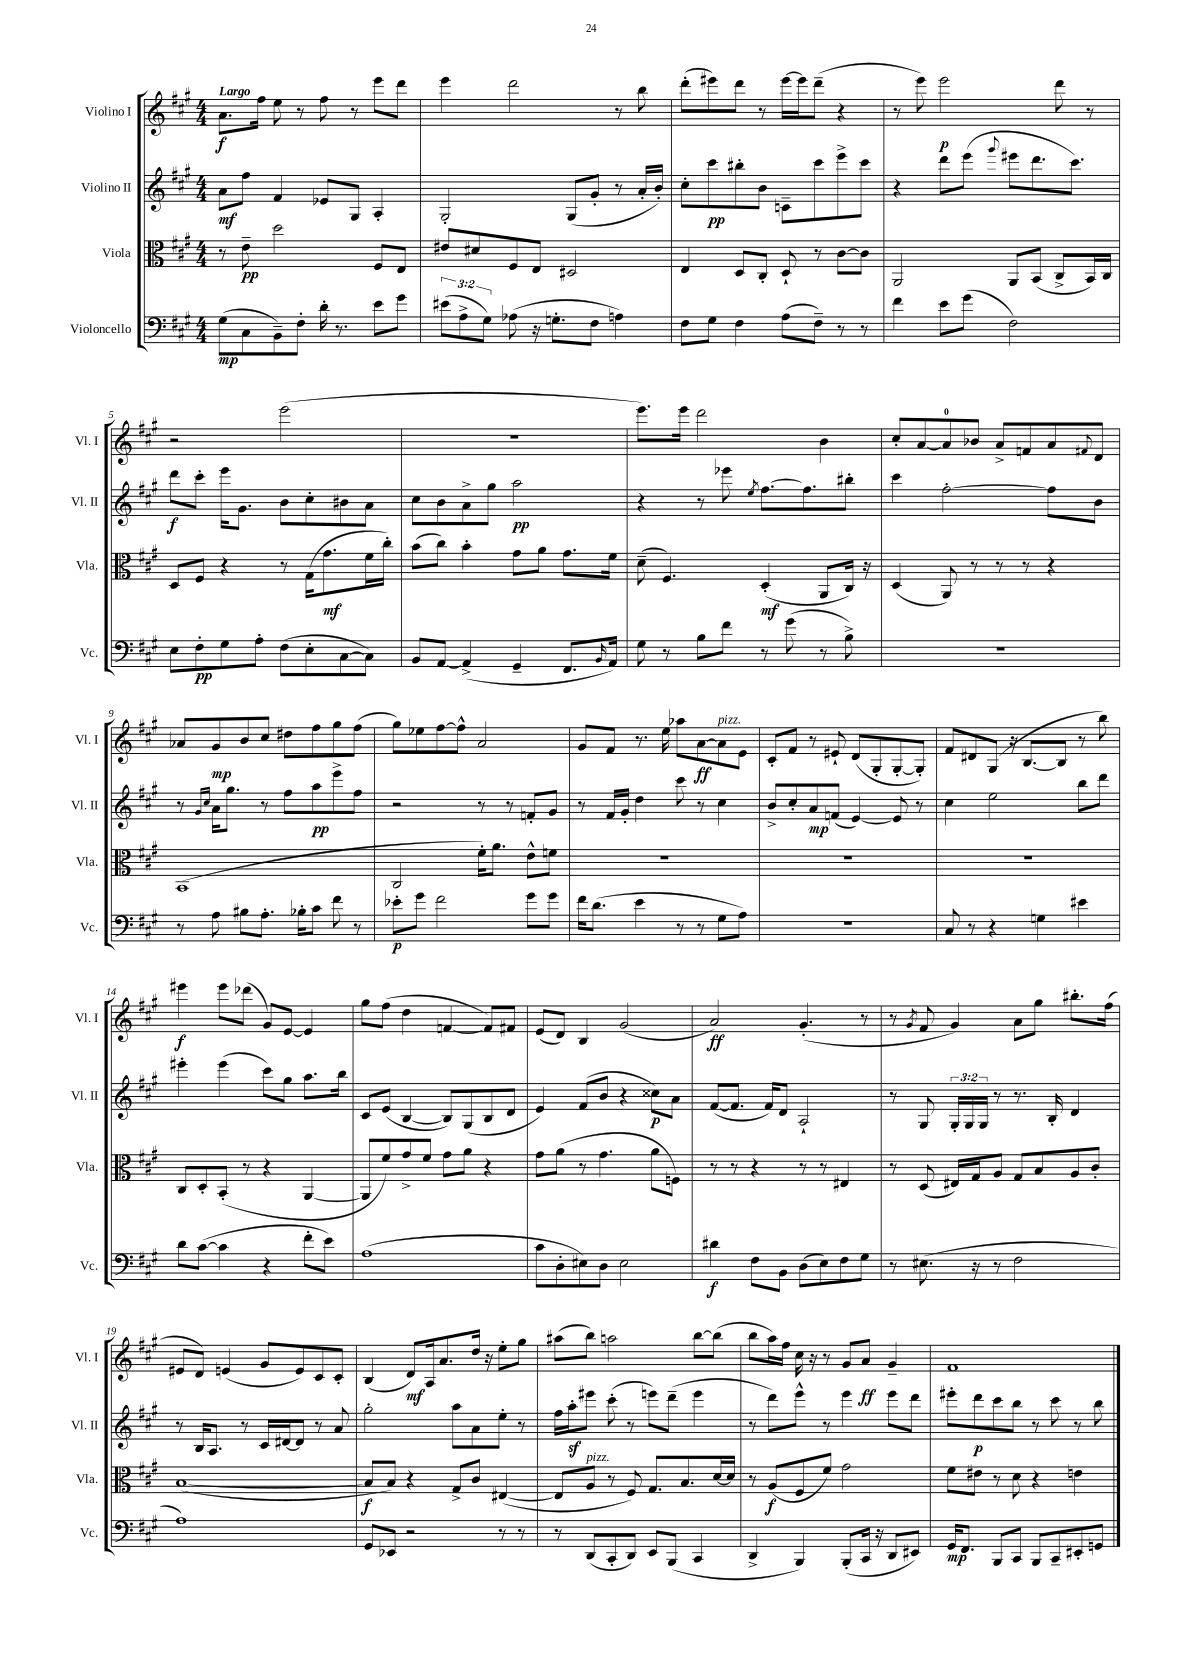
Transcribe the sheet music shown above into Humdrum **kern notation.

**kern	**dynam	**kern	**dynam	**kern	**dynam	**kern	**dynam
*part4	*part4	*part3	*part3	*part2	*part2	*part1	*part1
*staff4	*staff4	*staff3	*staff3	*staff2	*staff2	*staff1	*staff1
*I"Violoncello	*	*I"Viola	*	*I"Violino II	*	*I"Violino I	*
*I'Vc.	*	*I'Vla.	*	*I'Vl. II	*	*I'Vl. I	*
*clefF4	*	*clefC3	*	*clefG2	*	*clefG2	*
*k[f#c#g#]	*	*k[f#c#g#]	*	*k[f#c#g#]	*	*k[f#c#g#]	*
*M4/4	*	*M4/4	*	*M4/4	*	*M4/4	*
=1	=1	=1	=1	=1	=1	=1	=1
!	!	!	!	!	!	!LO:TX:a:B:t=Largo	!
(8G#\L	mp	8r	.	8a\L	mf	8.a\L	f
8C#\	.	8e~\	pp	8ff#\J	.	.	.
.	.	.	.	.	.	16ff#\Jk	.
8BB~\)	.	2dd\	.	4f#/	.	8ee\	.
8F#'\J	.	.	.	.	.	8r	.
16d'\	.	.	.	8e-X/L	.	8ff#\	.
8.r	.	.	.	.	.	.	.
.	.	.	.	8G#/J	.	8r	.
8e\L	.	8F#/L	.	4A'/	.	8eee\L	.
8g#\J	.	8E/J	.	.	.	8ddd\J	.
=2	=2	=2	=2	=2	=2	=2	=2
(12e#X\L	.	8e#X/L	.	2G#'/	.	4eee\	.
12A^\	.	.	.	.	.	.	.
.	.	8d#X/	.	.	.	.	.
12G#\J)	.	.	.	.	.	.	.
(8A-X\	.	8F#/	.	.	.	2ddd\	.
16r	.	8E/J	.	.	.	.	.
8.Gn'\L	.	.	.	.	.	.	.
.	.	2D#X/	.	(8G#/L	.	.	.
8F#\J	.	.	.	8g#'/J	.	.	.
4An\)	.	.	.	8r	.	8r	.
.	.	.	.	16a'/LL	.	8bb\	.
.	.	.	.	16b'/JJ)	.	.	.
=3	=3	=3	=3	=3	=3	=3	=3
8F#\L	.	4E/	.	8cc#'\L	.	(8ddd'\L	.
8G#\J	.	.	.	8ccc#\	pp	8eee#X\)	.
4F#\	.	8D/L	.	8bb#X'\	.	8ddd\J	.
.	.	8C#'/J	.	8b\J	.	8r	.
(8A\L	.	8D`/	.	8cn~\L	.	[16eee#\LL	.
.	.	.	.	.	.	16eee#\J]	.
8F#~\J)	.	8r	.	8ccc#\	.	(8ddd~\J	.
8r	.	[8c#\L	.	8eee^\	.	4r	.
8r	.	8c#\J]	.	8ccc#\J	.	.	.
=4	=4	=4	=4	=4	=4	=4	=4
4f#\	.	2AA/	.	4r	.	8r	.
.	.	.	.	.	.	8eee\)	.
8e\L	.	.	.	8ddd\L	.	2eee\	p
(8g#\J	.	.	.	(8eee\J	.	.	.
.	.	.	.	8qqggg#/	.	.	.
2F#\)	.	8AA/L	.	8eee#X\L	.	.	.
.	.	(8BB/J	.	8.ddd\	.	.	.
.	.	8C#^/L	.	.	.	8ddd\	.
.	.	.	.	8.ccc#\J)	.	.	.
.	.	16BB/L)	.	.	.	8r	.
.	.	16C#/JJ	.	.	.	.	.
!!LO:LB:g=z
=5	=5	=5	=5	=5	=5	=5	=5
8E\L	.	8D/L	.	8ddd\L	f	2r	.
8F#'\	pp	8F#/J	.	8ccc#'\J	.	.	.
8G#\	.	4r	.	16eee\KL	.	.	.
.	.	.	.	8.g#\J	.	.	.
8A'\J	.	.	.	.	.	.	.
(8F#\L	.	8r	.	8b\L	.	(2eee\	.
8E'\	.	(16G#\KL	.	8cc#'\	.	.	.
.	.	8.g#\	mf	.	.	.	.
[8C#\	.	.	.	8b#X\	.	.	.
8C#\J])	.	16f#\L	.	8a\J	.	.	.
.	.	16cc#'\JJ)	.	.	.	.	.
=6	=6	=6	=6	=6	=6	=6	=6
8BB/L	.	(8b\L	.	8cc#\L	.	1r	.
[8AA/J	.	8cc#\J)	.	8b\	.	.	.
(4AA^/]	.	4b'\	.	8a^\	.	.	.
.	.	.	.	8gg#\J	.	.	.
4GG#~/	.	8g#\L	.	2aa\	pp	.	.
.	.	8a\J	.	.	.	.	.
8.FF#/L	.	8.g#\L	.	.	.	.	.
16qqBB/	.	.	.	.	.	.	.
16AA/Jk)	.	16f#\Jk	.	.	.	.	.
=7	=7	=7	=7	=7	=7	=7	=7
8G#\	.	(8d~\	.	4r	.	8.eee\L)	.
8r	.	4.F#/)	.	.	.	.	.
.	.	.	.	.	.	16eee\Jk	.
8B\L	.	.	.	8r	.	2ddd\	.
8f#\J	.	.	.	8eee-X\	.	.	.
.	.	.	.	8qee/	.	.	.
8r	.	(4D'/	mf	[8.ff#\L	.	.	.
(8g#\	.	.	.	.	.	.	.
.	.	.	.	8.ff#\]	.	.	.
8r	.	8AA/L	.	.	.	4b\	.
8B^\)	.	16C#/Jk)	.	8bb#X'\J	.	.	.
.	.	16r	.	.	.	.	.
=8	=8	=8	=8	=8	=8	=8	=8
1r	.	(4D/	.	4ccc#\	.	8cc#'/L	.
.	.	.	.	.	.	[8a/	.
.	.	8AA/)	.	[2ff#'\	.	8a/]	.
.	.	8r	.	.	.	8b-X/J	.
.	.	8r	.	.	.	8a^/L	.
.	.	8r	.	.	.	8fn/	.
.	.	4r	.	8ff#\L]	.	8a/	.
.	.	.	.	.	.	8qqf#X/	.
.	.	.	.	8b\J	.	8d/J	.
!!LO:LB:g=z
=9	=9	=9	=9	=9	=9	=9	=9
8r	.	(1BB	.	8r	.	8a-X/L	.
.	.	.	.	16qqg#/LL	.	.	.
.	.	.	.	16qqcc#/JJ	.	.	.
8A\	.	.	.	16a\KL	.	8g#/	mp
.	.	.	.	8.gg#\J	.	.	.
8B#X\L	.	.	.	.	.	8b/	.
8.A'\J	.	.	.	8r	.	8cc#/J	.
.	.	.	.	8ff#\L	.	8dd#X\L	.
16B-X'\KL	.	.	.	.	.	.	.
8c#\J	.	.	.	8aa\	pp	8ff#\	.
8f#\	.	.	.	8eee^\	.	8gg#\	.
8r	.	.	.	8ff#\J	.	(8ff#\J	.
=10	=10	=10	=10	=10	=10	=10	=10
8e-X'\L	p	2C#/	.	2r	.	8gg#\L)	.
8g#\J	.	.	.	.	.	8ee-X\	.
2f#\	.	.	.	.	.	[8ff#\	.
.	.	.	.	.	.	8ff#^^\J]	.
.	.	16f#'\KL)	.	8r	.	2a/	.
.	.	8.a\J	.	.	.	.	.
.	.	.	.	8r	.	.	.
8g#\L	.	8e^^\L	.	8fn'/L	.	.	.
8g#\J	.	8fn\J	.	8g#/J	.	.	.
=11	=11	=11	=11	=11	=11	=11	=11
16f#\KL	.	1r	.	8r	.	8g#/L	.
(8.d\J	.	.	.	.	.	.	.
.	.	.	.	16f#/LL	.	8f#/J	.
.	.	.	.	16g#'/JJ	.	.	.
4e\	.	.	.	4dd\	.	8.r	.
.	.	.	.	.	.	16ee\	.
8r	.	.	.	8ccc#\	.	8aa-X\L	.
8r	.	.	.	8r	.	[8a\	ff
!	!	!	!	!	!	!LO:TX:a:i:t=pizz.	!
8G#\L	.	.	.	4cc#\	.	8a\]	.
8A\J)	.	.	.	.	.	8e\J	.
=12	=12	=12	=12	=12	=12	=12	=12
1r	.	1r	.	8b^/L	.	8c#'/L	.
.	.	.	.	8cc#'/	.	8f#/J	.
.	.	.	.	8a/	mp	8r	.
.	.	.	.	(8fn/J	.	8e#X`/	.
.	.	.	.	[4e/)	.	(8d/L	.
.	.	.	.	.	.	8G#'/	.
.	.	.	.	8e/]	.	[8G#'/	.
.	.	.	.	8r	.	8G#'/J])	.
=13	=13	=13	=13	=13	=13	=13	=13
8C#/	.	1r	.	4cc#\	.	8f#/L	.
8r	.	.	.	.	.	8d#X/	.
4r	.	.	.	2ee\	.	(8G#/J	.
.	.	.	.	.	.	16r	.
.	.	.	.	.	.	[8.B/L	.
4Gn\	.	.	.	.	.	.	.
.	.	.	.	.	.	8B/J]	.
4e#X\	.	.	.	8bb\L	.	8r	.
.	.	.	.	8ddd\J	.	8bb\)	.
!!LO:LB:g=z
=14	=14	=14	=14	=14	=14	=14	=14
8d\L	.	8C#/L	.	4eee#X'\	.	4eee#X\	f
([8c#\J	.	8D'/	.	.	.	.	.
4c#\]	.	(8BB'/J	.	(4eee#\	.	8eee#\L	.
.	.	8r	.	.	.	(8ddd-X\J	.
4r	.	4r	.	8ccc#\L)	.	8g#/L)	.
.	.	.	.	8gg#\J	.	[8e/J	.
8f#'\L	.	[4AA/	.	8.aa\L	.	4e/]	.
8e\J)	.	.	.	.	.	.	.
.	.	.	.	16bb\Jk	.	.	.
=15	=15	=15	=15	=15	=15	=15	=15
(1A	.	8AA/L]	.	8c#/L	.	8gg#\L	.
.	.	8f#/)	.	(8e/J	.	(8ff#\J	.
.	.	8g#^/	.	[4B/	.	4dd\	.
.	.	8f#/J	.	.	.	.	.
.	.	8g#\L	.	8B/L])	.	[4fn/	.
.	.	8a\J	.	(8G#/	.	.	.
.	.	4r	.	8B/	.	8f/L])	.
.	.	.	.	8d/J	.	8f#X/J	.
=16	=16	=16	=16	=16	=16	=16	=16
8c#\L	.	8g#\L	.	4e/)	.	(8e/L	.
8D'\	.	(8a\J	.	.	.	8d/J)	.
8E#X\)	.	8r	.	(8f#/L	.	4B/	.
8D\J	.	4.g#\	.	8b/J	.	.	.
2E#\	.	.	.	4r	.	(2g#/	.
.	.	8a\L	.	8cc##X\L)	p	.	.
.	.	8Fn\J)	.	8a\J	.	.	.
=17	=17	=17	=17	=17	=17	=17	=17
4d#X\	f	8r	.	([8f#/L	.	2a/)	ff
.	.	8r	.	8.f#/J]	.	.	.
8F#\L	.	4r	.	.	.	.	.
.	.	.	.	16f#/KL)	.	.	.
8BB\J	.	.	.	8d/J	.	.	.
(8D\L	.	8r	.	2A`/	.	(4.g#'/	.
8E\)	.	8r	.	.	.	.	.
8F#\	.	4E#X/	.	.	.	.	.
8G#\J	.	.	.	.	.	8r	.
=18	=18	=18	=18	=18	=18	=18	=18
8r	.	8r	.	8r	.	8r	.
.	.	.	.	.	.	8qg#/	.
(8.E#X\	.	(8D/	.	8G#/	.	8f#/	.
.	.	16E#X/LL)	.	24G#'/LL	.	4g#/)	.
.	.	.	.	24G#/	.	.	.
16r	.	16G#/J	.	.	.	.	.
.	.	.	.	24G#/JJ	.	.	.
8r	.	8A/J	.	8r	.	.	.
2F#\	.	8G#/L	.	8.r	.	8a\L	.
.	.	8B/	.	.	.	8gg#\J	.
.	.	.	.	16B'/	.	.	.
.	.	8A/	.	4d/	.	8.bb#X'\L	.
.	.	8c#'/J	.	.	.	.	.
.	.	.	.	.	.	(16ff#\Jk	.
!!LO:LB:g=z
=19	=19	=19	=19	=19	=19	=19	=19
1A)	.	([1B	.	8r	.	8e#X/L	.
.	.	.	.	16B/KL	.	8d/J)	.
.	.	.	.	8.A/J	.	.	.
.	.	.	.	.	.	(4en/	.
.	.	.	.	8r	.	.	.
.	.	.	.	16c#/LL	.	8g#/L	.
.	.	.	.	[16d#X/J	.	.	.
.	.	.	.	8d#/J]	.	8e/)	.
.	.	.	.	8r	.	8c#/	.
.	.	.	.	8a/	.	8c#'/J	.
=20	=20	=20	=20	=20	=20	=20	=20
8GG#/L	.	8B/L]	f	2gg#'\	.	(4B/	.
8EE-X/J	.	8B/J)	.	.	.	.	.
2r	.	4r	.	.	.	8d/L)	mf
.	.	.	.	.	.	16A/k	.
.	.	.	.	.	.	8.a/	.
.	.	8G#^/L	.	8aa\L	.	.	.
.	.	8c#/J	.	8a\	.	16dd/Jk	.
.	.	.	.	.	.	16r	.
8r	.	([4E#X/	.	8ee'\J	.	8ee'\L	.
8r	.	.	.	8r	.	8gg#\J	.
=21	=21	=21	=21	=21	=21	=21	=21
8r	.	8E#/L]	.	16ff#\LL	.	(8aa#X\L	.
.	.	.	.	16aaz'\J	.	.	.
!	!	!LO:TX:a:i:t=pizz.	!	!	!	!	!
(8DD/L	.	8A/J	.	8eee#X\J	.	8bb\J)	.
8CC#'/	.	8r	.	(8ccc#'\	.	2aan\	.
8DD/J)	.	8F#/)	.	8r	.	.	.
8EE/L	.	8.G#/L	.	8eeen\L)	.	.	.
(8BBB/J	.	.	.	(8ddd~\J	.	.	.
.	.	8.B/	.	.	.	.	.
4CC#/	.	.	.	4eee\	.	[8bb\L	.
.	.	[16d/L	.	.	.	(8bb\J]	.
.	.	16d/JJ]	.	.	.	.	.
=22	=22	=22	=22	=22	=22	=22	=22
4DD^/	.	8r	.	8r	.	8bb\L	.
.	.	(8A/L	f	8ddd\L)	.	16aa\L)	.
.	.	.	.	.	.	16ff#\JJ	.
4BBB/)	.	8F#/	.	8eee^^\J	.	16cc#\	.
.	.	.	.	.	.	16r	.
.	.	8f#/J)	.	8r	.	8r	.
(8BBB'/L	.	2g#\	.	4eee\	.	8g#/L	.
16CC#/Jk	.	.	.	.	.	8a/J	ff
16r	.	.	.	.	.	.	.
8DD/L	.	.	.	8eee\L	.	4g#~/	.
8EE#X/J)	.	.	.	8ddd\J	.	.	.
=23	=23	=23	=23	=23	=23	=23	=23
16GG#/KL	mp	8f#\L	.	8eee#X'\L	.	1f#	.
8.FF#/J	.	.	.	.	.	.	.
.	.	8e#X\J	.	8ddd\	p	.	.
8BBB/L	.	8r	.	8ccc#\	.	.	.
8CC#/J	.	8d\	.	8bb\J	.	.	.
8BBB/L	.	4r	.	8r	.	.	.
8CC#~/	.	.	.	8ccc#\	.	.	.
8EE#X'/	.	4en\	.	8r	.	.	.
8GGn/J	.	.	.	8bb\	.	.	.
==	==	==	==	==	==	==	==
*-	*-	*-	*-	*-	*-	*-	*-
